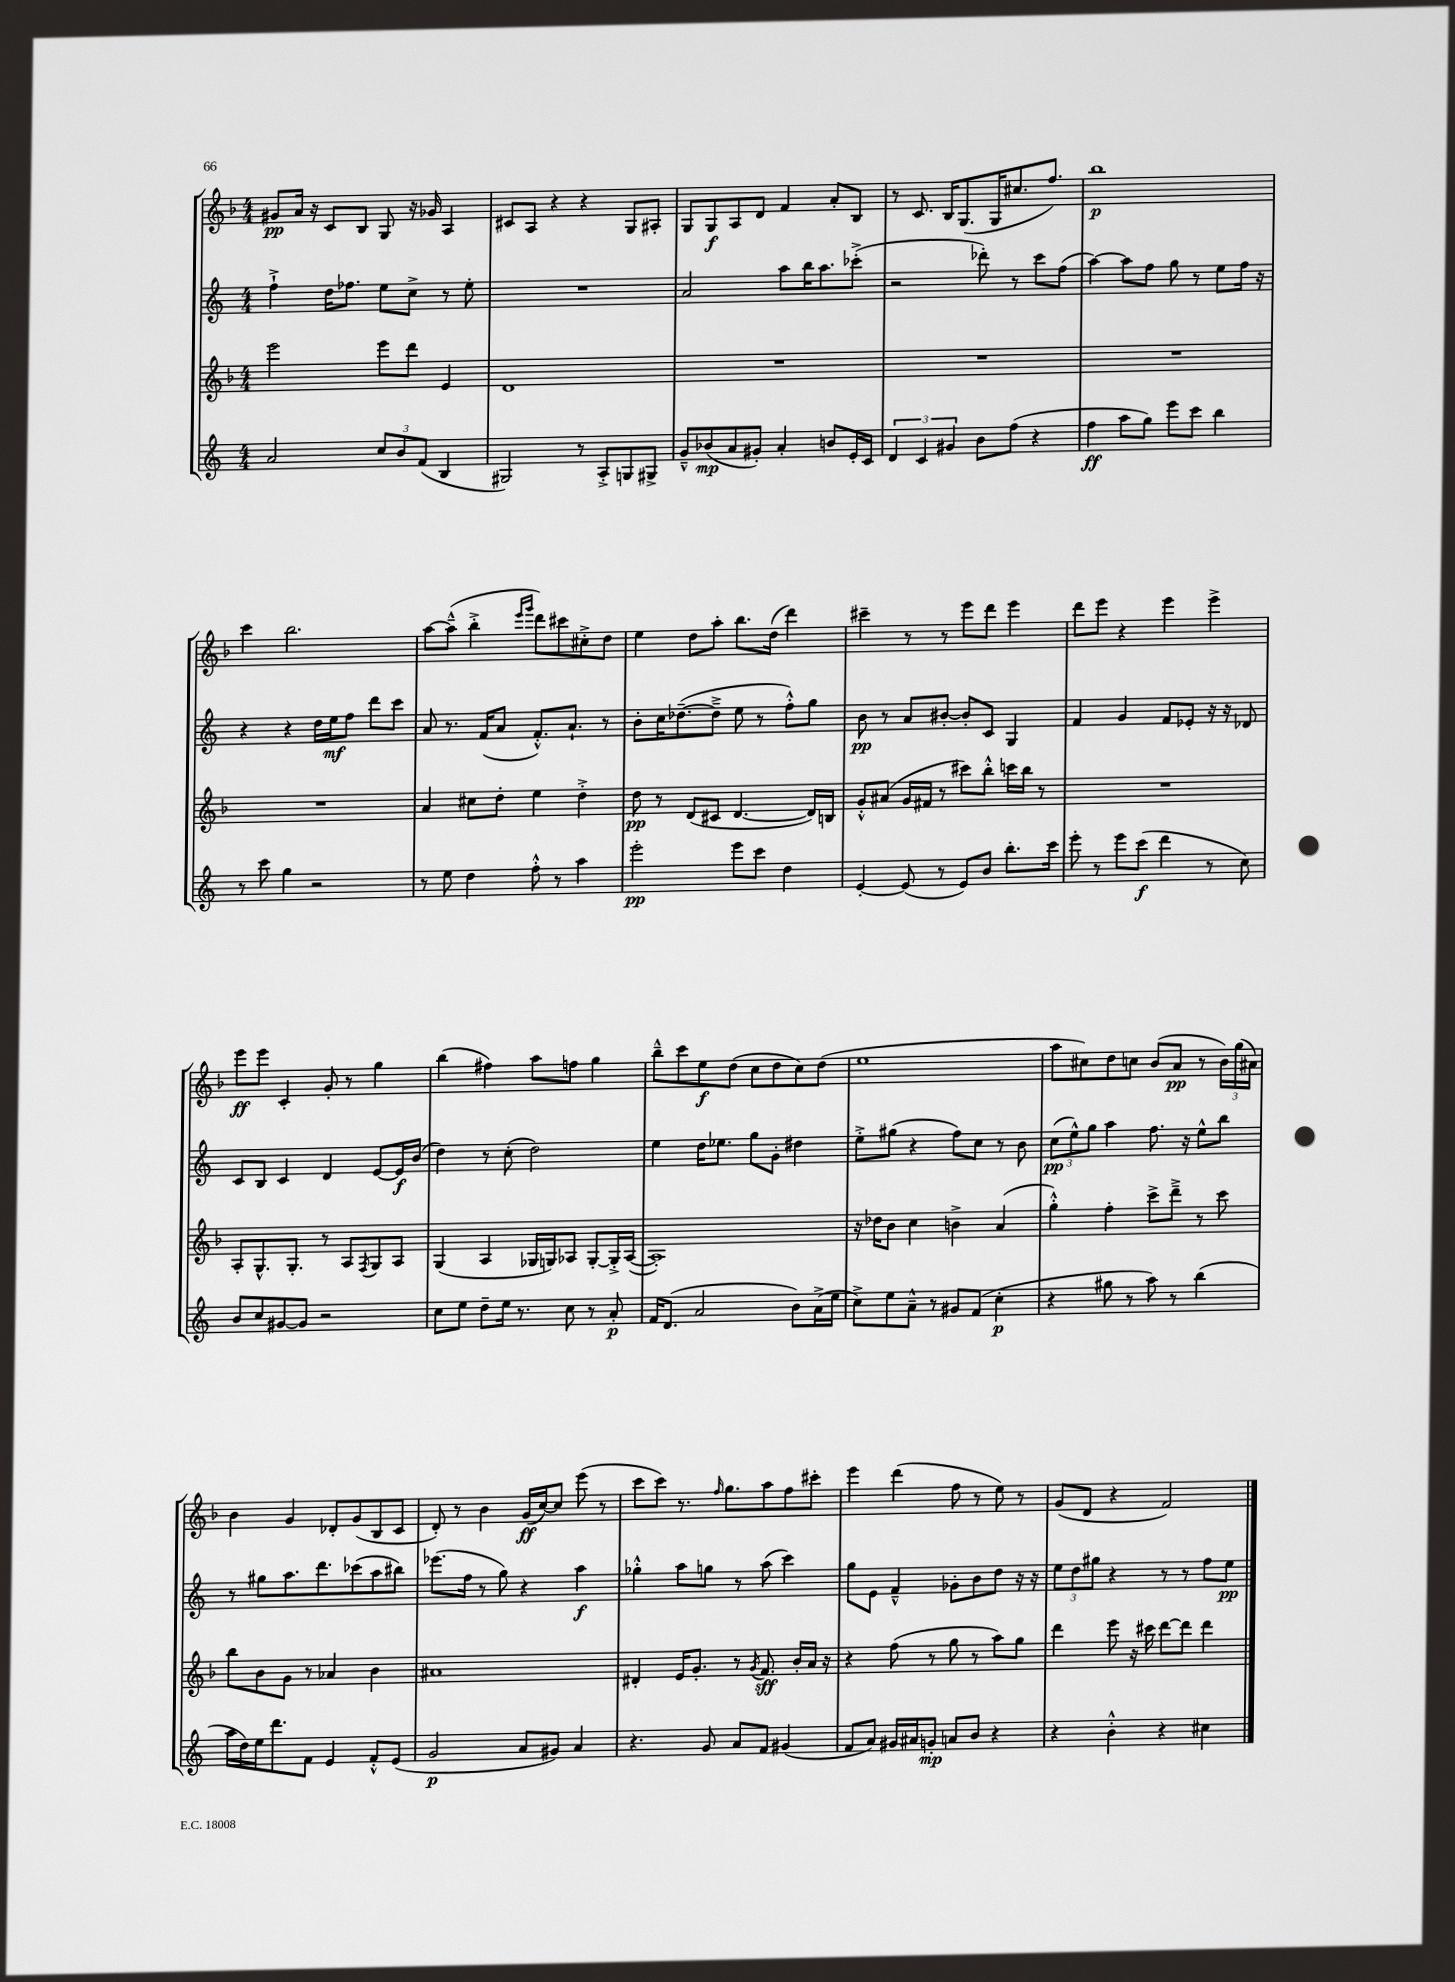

**kern	**kern	**kern	**kern
*staff4	*staff3	*staff2	*staff1
*clefG2	*clefG2	*clefG2	*clefG2
*k[]	*k[b-]	*k[]	*k[b-]
*M4/4	*M4/4	*M4/4	*M4/4
2a	2eee	4ff`^	8g#
.	.	.	16a
.	.	.	16r
.	.	16dd	8c
.	.	8.ff-	.
.	.	.	8B-
12cc	8eee	8ee	8G
12b	.	.	.
.	8ddd	8cc^	16r
(12f	.	.	.
.	.	.	16g-
4B	4e	8r	4A
.	.	8ee'	.
=	=	=	=
2G#)	1d	1r	8c#
.	.	.	8A
.	.	.	4r
8r	.	.	4r
8A'^	.	.	.
8G	.	.	8G
8G#^	.	.	8A#'
=	=	=	=
8g~^^	1r	2a	8G
(8b-	.	.	8G
8a	.	.	8A
8g#')	.	.	8d
4a'	.	8aa	4f
.	.	16bb	.
.	.	8.aa	.
8b	.	.	8a'
16e'	.	(8ccc-'^	8B-
16c	.	.	.
=	=	=	=
6d	1r	2r	8r
.	.	.	8.c
6c	.	.	.
.	.	.	16B-
6g#	.	.	.
.	.	.	(8.G
8b	.	8ddd-')	.
.	.	.	16G
(8ff	.	8r	8.cc#
4r	.	8ccc	.
.	.	.	8.ff)
.	.	(8ff	.
=	=	=	=
4ff	1r	[4aa)	1bb-
8aa	.	8aa]	.
8gg)	.	8ff	.
8eee	.	8gg	.
8ccc	.	8r	.
4bb	.	8ee	.
.	.	16ff	.
.	.	16r	.
=	=	=	=
8r	1r	4r	4ccc
8ccc	.	.	.
4gg	.	4r	2.bb-
2r	.	16dd	.
.	.	16ee	.
.	.	8ff	.
.	.	8ddd	.
.	.	8ccc	.
=	=	=	=
8r	4a	8a	[8aa
8ee	.	8.r	(8aa~^^]
4dd	8cc#	.	4bb-'^
.	.	(16f	.
.	8dd'	8a	.
.	.	.	16qqeee
.	.	.	16qqggg
8ff'^^	4ee	8.f'^^)	8ddd)
8r	.	.	8ccc#
.	.	8.a`	.
4aa	4dd'^	.	8cc#'^
.	.	8r	8dd
=	=	=	=
2eee'	8dd	8b'	4ee
.	8r	16cc	.
.	.	([8.dd-~	.
.	(8d	.	8dd
.	8c#	8dd-~^]	8aa'
8eee	[4.d	8ee	8.bb-
8ccc	.	8r	.
.	.	.	(16dd
4dd	.	8ff'^^)	4ddd)
.	16d])	8gg	.
.	16B	.	.
=	=	=	=
[4e'	8g'^^	8b	4ccc#~
.	(8a#	8r	.
(8e]	16g	8a	8r
.	16f#	.	.
8r	8r	[8b#'	8r
8e)	8ccc#)	8b#']	8eee
8b	8bb-'^^	8c	8ddd
8.bb'	16ccc	4G	4eee
.	16bb-	.	.
.	8r	.	.
16ccc	.	.	.
=	=	=	=
8eee'	1r	4f	8ddd
8r	.	.	8eee
8eee	.	4g	4r
(8ccc	.	.	.
4ddd	.	8f	4eee
.	.	8e-'	.
8r	.	16r	4eee^
.	.	16r	.
8cc)	.	8d-	.
=	=	=	=
8b	8A'	8c	8eee
8cc	8.G^^	8B	8eee
[8g#	.	4c	4c'
.	8.G'	.	.
8g#]	.	.	.
2r	8r	4d	8g'
.	8A	.	8r
.	8qF	.	.
.	8G	[8e	4gg
.	8A	16e]	.
.	.	(16b	.
=	=	=	=
8cc	(4G	4dd)	(4bb-
8ee	.	.	.
8dd~	4A	8r	4ff#)
16ee	.	(8cc'	.
8.r	.	.	.
.	16G-	2dd)	8aa
.	16G)	.	.
8cc	8A-	.	8ff
8r	[8G'	.	4gg
8a'	16G'^]	.	.
.	([16A-	.	.
=	=	=	=
16f	1A-'])	4ee	8bb-~^^
(8.d	.	.	.
.	.	.	8ccc
2a	.	16dd	8ee
.	.	8.ee-	.
.	.	.	(8dd
.	.	8gg	8cc
.	.	8g'	8dd
8b)	.	4dd#	8cc)
(16a^	.	.	(8dd
16ee	.	.	.
=	=	=	=
8cc^)	16r	8ee'^	1ee
.	16dd-	.	.
8ee	8b-	(8gg#	.
8a~^^	4cc	4r	.
8r	.	.	.
8g#	4b^	8ff)	.
(8f	.	8cc	.
4cc'	(4a	8r	.
.	.	8b	.
=	=	=	=
4r	4gg'^^)	(12cc	8aa
.	.	12ee^^)	.
.	.	.	8cc#)
.	.	12gg	.
8gg#	4ff'	4aa	8dd
8r	.	.	8cc
8aa)	8ccc^	8.ff	(8b-
8r	8ddd~^	.	8a
.	.	16r	.
(4bb	8r	8ee^^	8r
.	8ccc	8bb	24b-)
.	.	.	(24gg
.	.	.	24a#)
=	=	=	=
16aa	8bb-	8r	4b-
16dd)	.	.	.
16ee	8b-	8gg#	.
8.ddd	.	.	.
.	8g	8.aa	4g
8f	8r	.	.
.	.	8.ddd	.
4e	4a-	.	8d-'
.	.	(8ccc-	(8g
8f'^^	4b-	8aa	8B-
(8e	.	8bb#)	8c
=	=	=	=
2g	1a#	(8.eee-	8d')
.	.	.	8r
.	.	16ff	.
.	.	8r	4b-
.	.	8gg)	.
8a	.	4r	(16g
.	.	.	[16cc)
8g#)	.	.	8cc]
4a	.	4aa	(8eee
.	.	.	8r
=	=	=	=
4.r	4d#'	4gg-'^^	8ccc
.	.	.	8ccc)
.	16e	8aa	8.r
.	8.g'	.	.
8g	.	8gg	.
.	.	.	16qqff
.	.	.	8.gg
8a	8r	8r	.
.	8qg	.	.
8f	8.f	(8aa	8aa
(4g#	.	4ccc)	8ff
.	16b-'	.	.
.	16a	.	8ccc#'
.	16r	.	.
=	=	=	=
8f	4r	8gg	4eee
8a)	.	8e	.
16g#	(8ff	4f~^^	(4ddd
16a#	.	.	.
8g'	8r	.	.
8a	8gg	8g-'	8ff
8b	8r	8b	8r
4r	8aa)	8dd	8ee)
.	8gg	16r	8r
.	.	16r	.
=	=	=	=
4r	4ddd	12ee	(8g
.	.	12dd	.
.	.	.	8d
.	.	12gg#	.
4b'^^	8eee	4r	4r
.	16r	.	.
.	16ccc#	.	.
4r	[8ddd	8r	2f)
.	8ddd]	8r	.
4cc#	4ddd	8ff	.
.	.	8ee	.
==	==	==	==
*-	*-	*-	*-
